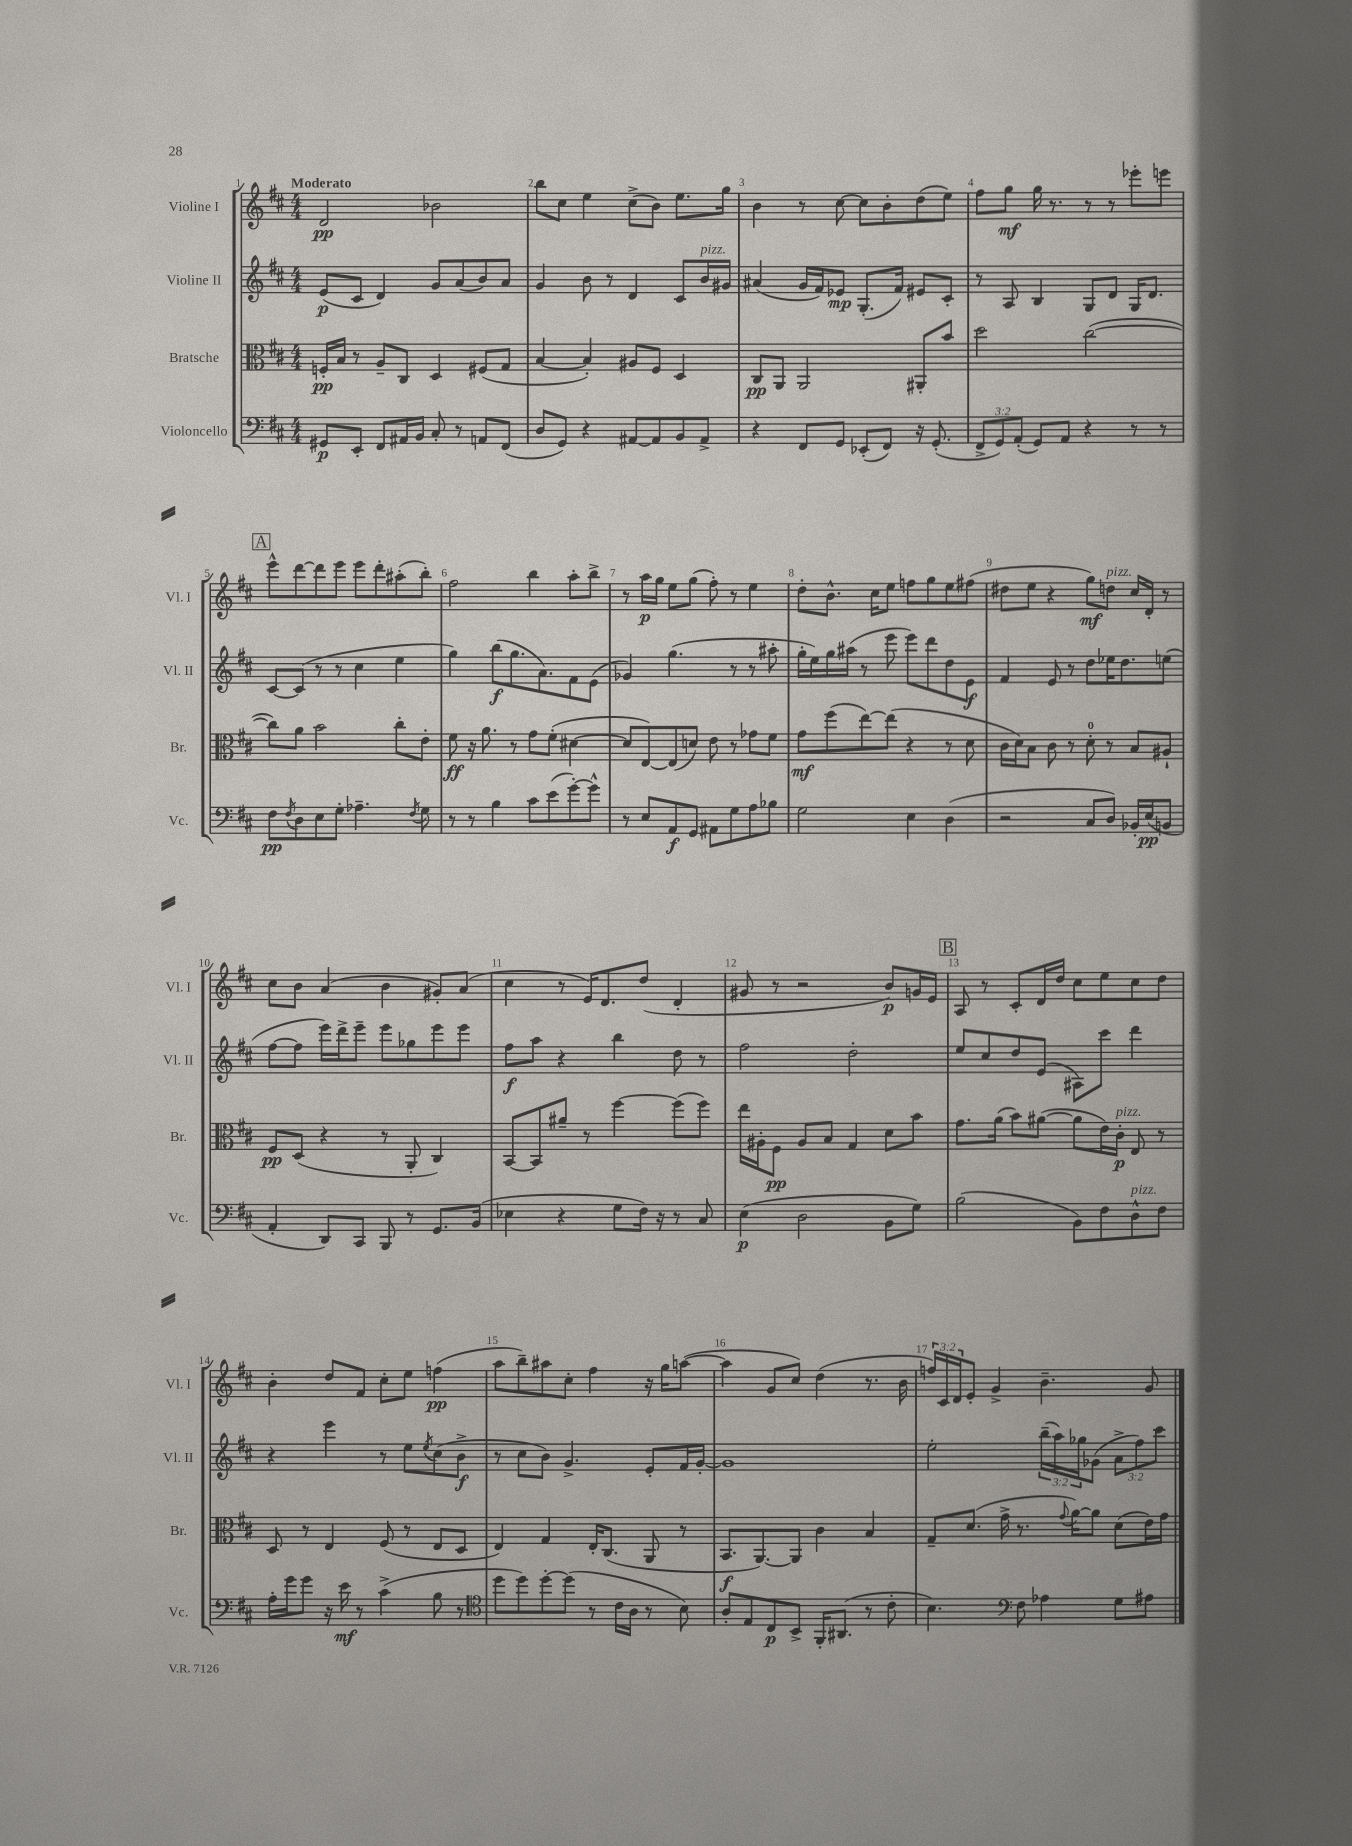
<<
\new StaffGroup <<
\new Staff = "s0" \with { instrumentName = "Violine I" shortInstrumentName = "Vl. I" } {
    \clef treble \key d \major \numericTimeSignature \time 4/4 \override Staff.TupletNumber.text = #tuplet-number::calc-fraction-text \tempo "Moderato"
    d'2\pp bes'2 |
    b''8 cis''8 e''4 cis''8->( b'8) e''8. g''16 |
    b'4 r8 cis''8~ cis''8 b'8-. d''8( e''8) |
    fis''8 g''8\mf g''16 r8. r8 r8 ees'''8-. e'''8 |
    \mark \markup { \box "A" } e'''8-^ d'''8~ d'''8 e'''8 e'''8 d'''8-. ais''8-.( b''8-.) |
    fis''2 b''4 a''8-. b''8-> |
    r8 a''16\p g''16 e''8 g''8( fis''8-.) r8 e''4 |
    d''8-. b'8.-^ cis''16 e''8 f''8 g''8 e''8 fis''8( |
    dis''8 e''8 r4 g''8\mf) d''8^\markup { \italic "pizz." } cis''16 d'16-. r8 |
    cis''8 b'8 a'4( b'4 gis'8-.) a'8( |
    cis''4 r8 e'16) d'8. d''8( d'4-. |
    gis'8 r8 r2 b'8\p) g'16 e'16 |
    \mark \markup { \box "B" } a8 r8 cis'8-. d'16 d''16 cis''8 e''8 cis''8 d''8 |
    b'4-. d''8 fis'8 cis''8-. e''8 f''4\pp( |
    a''8 b''8--) ais''8 cis''8-. fis''4 r16 g''16 a''8~( |
    a''4 g'8 cis''8) d''4( r8. b'16 |
    \tuplet 3/2 { f''16) cis'16 d'16 } e'8-. g'4-> b'4.-- g'8 \bar "|." |
}
\new Staff = "s1" \with { instrumentName = "Violine II" shortInstrumentName = "Vl. II" } {
    \clef treble \key d \major \numericTimeSignature \time 4/4 \override Staff.TupletNumber.text = #tuplet-number::calc-fraction-text
    e'8\p( cis'8 d'4) g'8 a'8( b'8) a'8 |
    g'4 b'8 r8 d'4 cis'8 b'16^\markup { \italic "pizz." } gis'16 |
    ais'4( g'16 fis'16) ees'8\mp g8.-.( fis'16) eis'8 cis'8-. |
    r8 a8 b4 g8 d'8 g16 d'8. |
    \mark \markup { \box "A" } cis'8~ cis'8( r8 r8 cis''4 e''4 |
    g''4) b''8\f( g''8. a'8.) fis'8 e'8( |
    ges'4) g''4.( r8 r8 ais''8-. |
    g''16-. e''16) g''16 ais''16( r8 e'''8 e'''8) d'''8 d''8 e'8\f |
    fis'4 e'8 r8 d''8 ees''16 d''8. e''8( |
    fis''8~ fis''8 e'''16) d'''16-> e'''8-- e'''8 ges''8 e'''8 e'''8 |
    fis''8\f a''8 r4 b''4 d''8 r8 |
    fis''2 d''2-. |
    \mark \markup { \box "B" } e''8 cis''8 d''8 e'8( ais8) cis'''8 d'''4 |
    r4 e'''4 r8 e''8 \acciaccatura { e''8 } cis''8( b'8->\f |
    r8 cis''8 b'8) g'4.-> e'8-. fis'16 g'16~-. |
    g'1 |
    e''2-. \tuplet 3/2 { b''16--( a''16) ges''16 } ges'8( \tuplet 3/2 { a'8-> fis''8) cis'''8 } \bar "|." |
}
\new Staff = "s2" \with { instrumentName = "Bratsche" shortInstrumentName = "Br." } {
    \clef alto \key d \major \numericTimeSignature \time 4/4
    f16-.\pp b16 r8 a8-- cis8 d4 fis8( g8 |
    b4~ b4-.) ais8 fis8 d4 |
    cis8\pp a,8 a,2 ais,8-. b'8 |
    d''2 cis''2~( |
    \mark \markup { \box "A" } cis''8) a'8 b'2 cis''8-. e'8-. |
    fis'8\ff r16 a'8. r8 g'8 fis'8-.( dis'4~ |
    dis'8 e8~) e8( d'8) e'8 r8 ges'8 fis'8 |
    g'8\mf fis''8( e''8~) e''8( r4 r8 d'8 |
    cis'16 d'16) b8 cis'8 r8 d'8-0-. r8 b8 ais8-! |
    fis8\pp d8( r4 r8 a,8-. cis4) |
    b,8~ b,8 ais'8-- r8 fis''4~ fis''8( fis''8) |
    e''16 ais16-. fis8\pp ais8 b8 g4 d'8 b'8 |
    \mark \markup { \box "B" } g'8. a'16( b'8) ais'8~( ais'8 e'16) cis'16-.\p^\markup { \italic "pizz." } e8 r8 |
    d8 r8 e4 fis8( r8 e8 d8 |
    e4) g4 e16-. cis8.( a,8 r8 |
    b,8.\f a,8.~) a,8 cis'4 b4 |
    g8-- d'8.( g'16-> r8. \appoggiatura { g'8 } a'16~) a'8 d'8( e'16) g'16 \bar "|." |
}
\new Staff = "s3" \with { instrumentName = "Violoncello" shortInstrumentName = "Vc." } {
    \clef bass \key d \major \numericTimeSignature \time 4/4 \override Staff.TupletNumber.text = #tuplet-number::calc-fraction-text
    gis,8\p e,8-. fis,8 ais,16 b,16 cis8-. r8 a,8 fis,8( |
    d8 g,8) r4 ais,8~ ais,8 b,8 ais,8-> |
    r4 fis,8 g,8 ees,8-.( fis,8) r16 g,8.-.( |
    \tuplet 3/2 { fis,8-> g,8) a,8-.( } g,8) a,8 r4 r8 r8 |
    \mark \markup { \box "A" } fis8\pp \acciaccatura { fis8 } d8 e8 g8-. aes4.-- \acciaccatura { fis8 } g8 |
    r8 r8 b4 cis'8 e'8( g'8~-.) g'8-^ |
    r8 e8 a,8\f g,8 ais,8 g8 a8 bes8 |
    g2 e4 d4( |
    r2 cis8 d8) bes,16-. e16\pp( b,8 |
    a,4-. d,8) cis,8 b,,8 r8 g,8. b,16( |
    ees4 r4 g8 fis16) r16 r8 cis8 |
    e4\p( d2 b,8 g8) |
    \mark \markup { \box "B" } b2( b,8) fis8 d8-^^\markup { \italic "pizz." } fis8 |
    a16-. g'16 g'8 r16 e'16\mf r8 cis'4->( b8 r8 |
    \clef tenor d''8 d''8) d''8~-. d''8( r8 cis'16 a16 r8 b8) |
    a8-. e8 cis8\p b,8-> fis,16-. ais,8.( r8 cis'8-. |
    b4.) \clef bass fis8 aes4 g8 ais8 \bar "|." |
}
>>
>>
\layout { \context { \Score \override BarNumber.break-visibility = ##(#f #t #t) barNumberVisibility = #all-bar-numbers-visible } }
